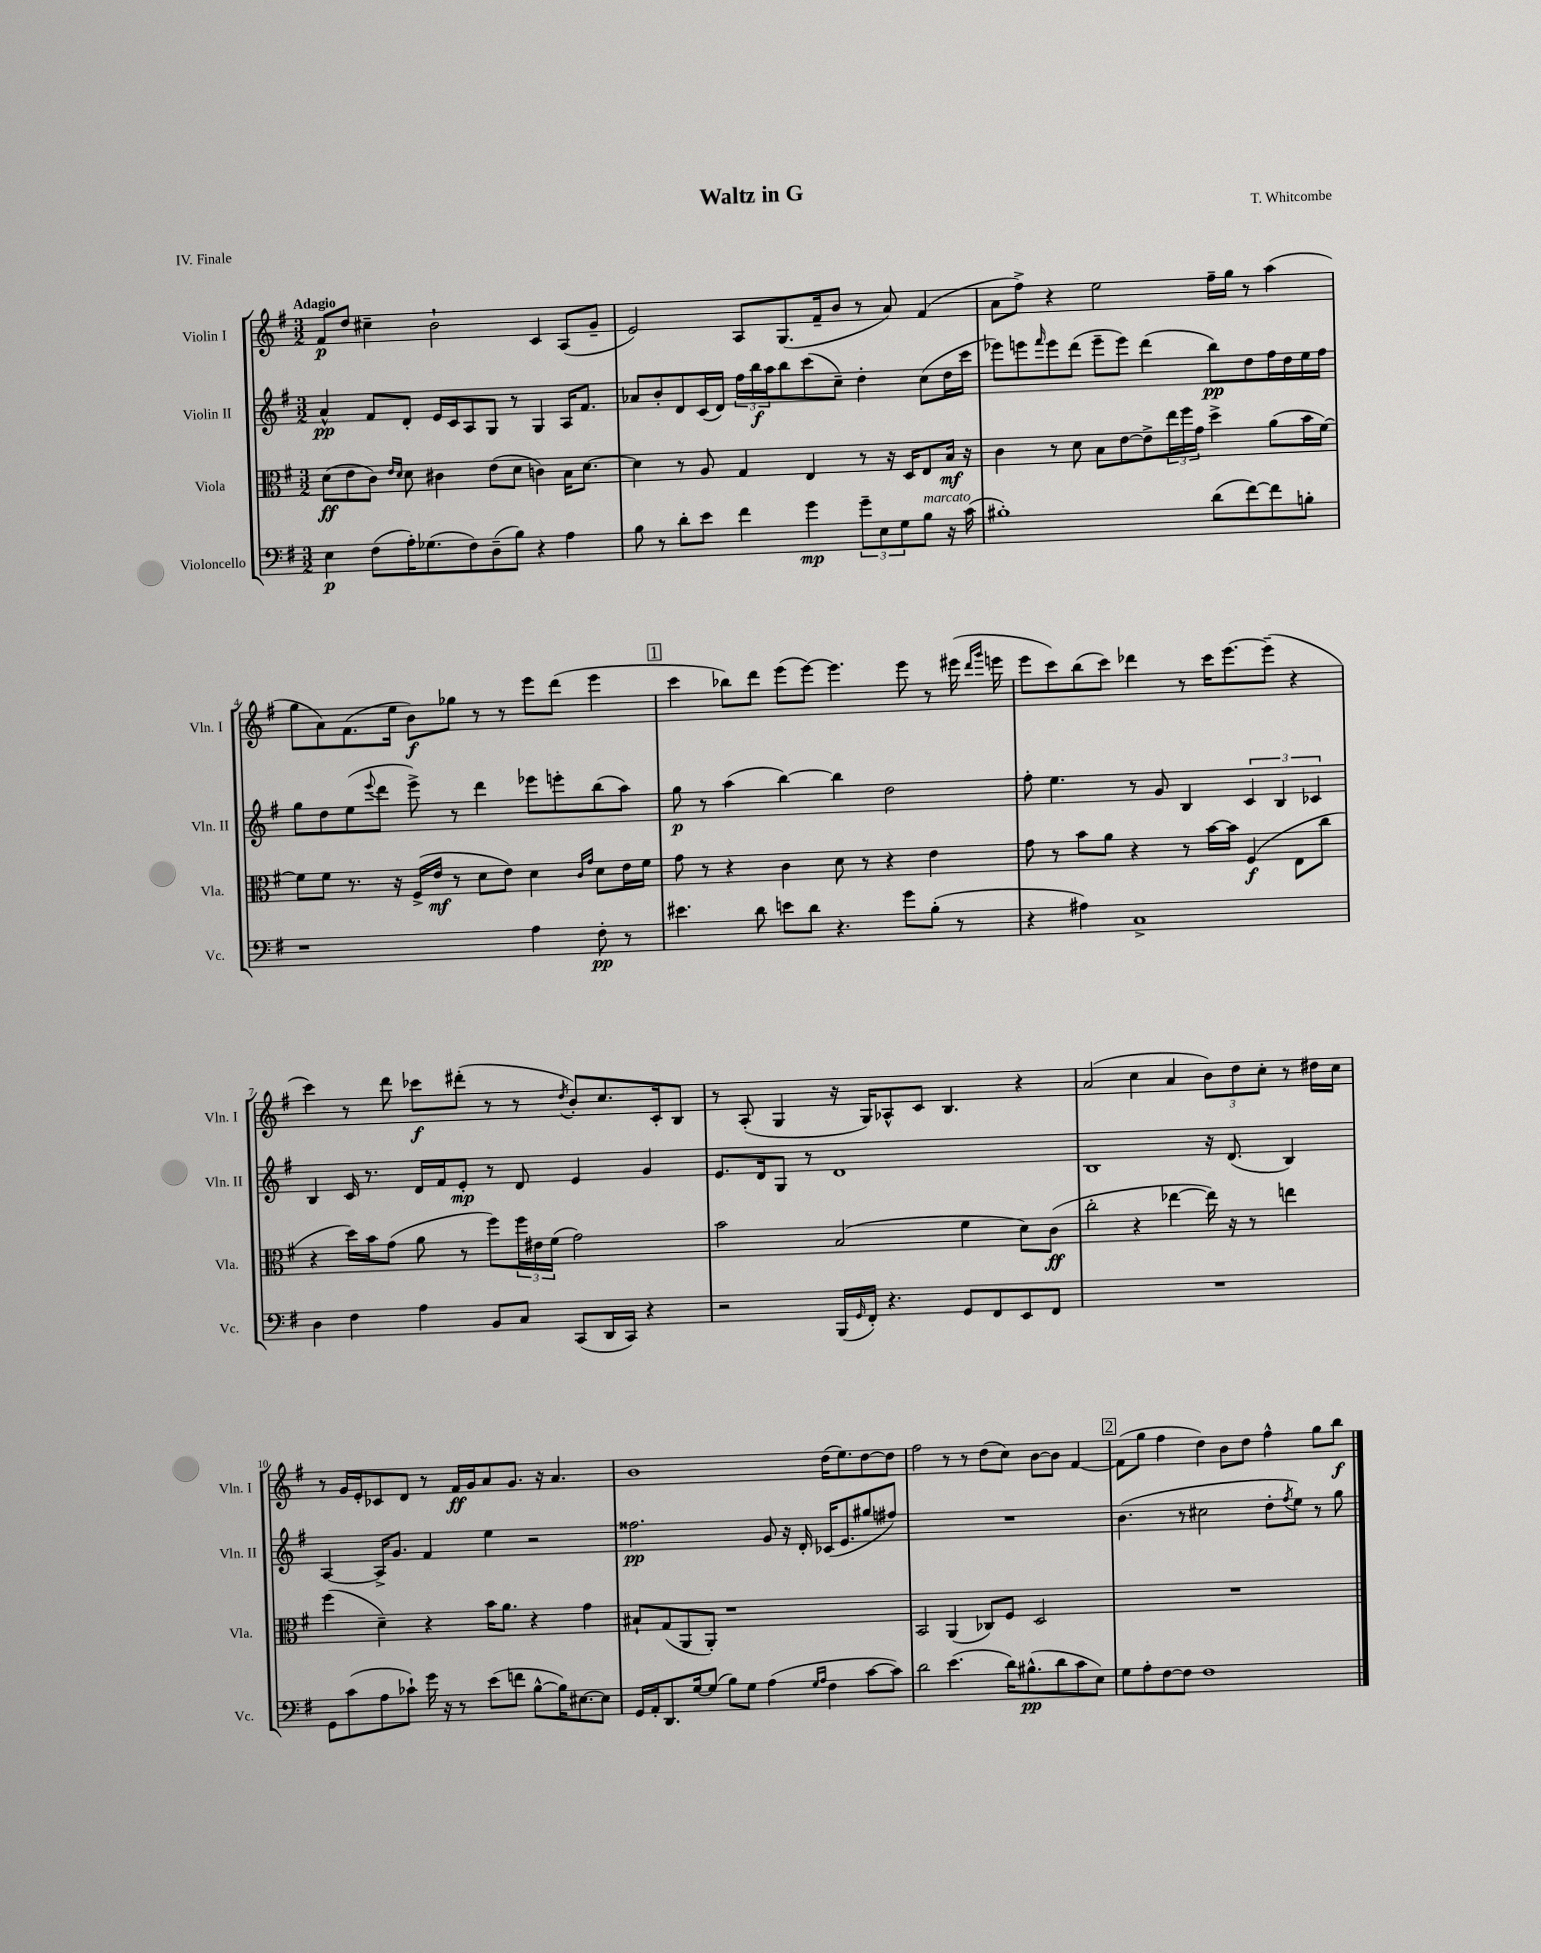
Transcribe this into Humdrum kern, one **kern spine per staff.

**kern	**kern	**kern	**kern
*staff4	*staff3	*staff2	*staff1
*clefF4	*clefC3	*clefG2	*clefG2
*k[f#]	*k[f#]	*k[f#]	*k[f#]
*M3/2	*M3/2	*M3/2	*M3/2
4E\	(8d\L	4a^^/	8f#/L
.	8e\	.	8dd/J
(8F#\L	8c\J)	8f#/L	4cc#~\
.	16qqe/LL	.	.
.	16qqd/JJ	.	.
16A'\K)	8d\	8d'/J	.
(8.G-\	.	.	.
.	4c#\	16e/LL	2b`\
.	.	16c/J	.
8F#\)	.	8A/	.
(8D~\	(8e\L	8G/J	.
8B\J)	8d\J	8r	.
4r	4c\)	4G/	4c/
4A\	16B\LK	16A/LK	(8A/L
.	[8.d\J	8.f#/J	.
.	.	.	8g~/J
=	=	=	=
8B\	4d\]	8a-/L	2e/)
8r	.	8b'/	.
8d'\L	8r	8d/	.
8e\J	8A/	(16c/L	.
.	.	16d/JJ)	.
4f#\	4G/	24ff#\LL	8A/L
.	.	24bb\	.
.	.	24aa\J	.
.	.	8bb\	(8.G/
4g\	4E/	(8ccc\	.
.	.	.	16f#~/k
.	.	8cc~\J)	8b/J
12g~\L	8r	4dd'\	8r
12E\	.	.	.
.	16r	.	8a/)
12G\	.	.	.
.	16D/LK	.	.
8B\J	8E/	(8cc\L	(4f#/
16r	16B/Jk	16dd\L	.
(16c\	16r	16ccc\JJ	.
=	=	=	=
1B#')	4c\	8eee-\L)	8a\L
.	.	8eee\	8ff#^\J)
.	.	16qqfff#/	.
.	8r	8eee\	4r
.	8d\	(8ddd\J	.
.	8B\L	8eee~\L	2ee\
.	[8e\	8eee\J)	.
.	8e^\]	(4ddd\	.
.	24ee\L	.	.
.	24ff#\	.	.
.	24g\JJ	.	.
(8d\L	4dd^\	8bb\L)	16ff#~\LL
.	.	.	16gg\JJ
[8f#\)	.	8dd\	8r
8f#\]	(8a\L	16ff#\L	(4aa\
.	.	16dd\	.
8B'\J	16b\L	16ee\	.
.	[16f#\JJ)	16ff#\JJ	.
=	=	=	=
1r	8f#\]L	8gg\L	8gg\L
.	8f#\J	8dd\	8a\)
.	8.r	(8ee\	(8.f#\
.	.	8qqeee/	.
.	.	8ddd\J	.
.	16r	.	16ee\Jk
.	(16F#^/LL	8eee^\)	8b\L)
.	16e/JJ	.	.
.	8r	8r	8gg-\J
.	8d\L	4ddd\	8r
.	8e\J)	.	8r
4A\	4d\	8eee-\L	8eee\L
.	.	8eee'\	(8ddd\J
.	16qqc/LL	.	.
.	16qqg/JJ	.	.
8F#'\	8d\L	(8bb\	4eee\
8r	16e\L	8aa\J)	.
.	16f#\JJ	.	.
=	=	=	=
4.e#\	8g\	8gg\	4ccc\
.	8r	8r	.
.	4r	(4aa\	8bb-\L)
8d\	.	.	8ddd\J
8e\L	4c\	[4bb\)	(8eee\L
8d\J	.	.	[8eee\J)
4.r	8d\	4bb\]	4.eee\]
.	8r	.	.
.	4r	2dd\	.
8g\L	.	.	8eee\
(8B'\J	4e\	.	8r
8r	.	.	(16eee#\
.	.	.	16qqddd/LL
.	.	.	16qqggg/JJ
.	.	.	16eee\
=	=	=	=
4r	8g\	8ff#'\	8eee\L
.	8r	4.ee\	8ccc\)
4A#\)	8b\L	.	(8bb\
.	8a\J	.	8ccc\J)
1C^	4r	8r	4ddd-\
.	.	8g/	.
.	8r	4B/	8r
.	[16b\LL	.	16ccc\LK
.	16b\]JJ	.	[8.eee\
.	(4F#/	6c/	.
.	.	.	(8eee~\]J
.	.	6B/	.
.	8E\L	.	4r
.	.	6c-/	.
.	8cc\J	.	.
=	=	=	=
4D\	4r	4B/	4ccc\)
4F#\	16dd\LL)	16c/	8r
.	16b\J	8.r	.
.	(8g\J	.	8ddd\
4A\	8a\	16d/LL	8ccc-\L
.	.	16f#/J	.
.	8r	8e'/J	(8ddd#'\J
8BB/L	8ff#\L)	8r	8r
8C/J	24ff#\L	8d/	8r
.	24e#\	.	.
.	(24f#\JJ	.	.
.	.	.	8qdd/
(8CC/L	2g\)	4e/	8b'/L)
16DD/L	.	.	8.cc/
16CC/JJ)	.	.	.
4r	.	4g/	.
.	.	.	16c'/k
.	.	.	8B/J
=	=	=	=
2r	2b\	8.e/L	8r
.	.	.	(8A'/
.	.	16d/k	.
.	.	8G/J	4G/
.	.	8r	.
(16BBB/LL	(2B/	1d	16r
16qqGG/	.	.	.
16FF#'/JJ)	.	.	16G/LK)
4.r	.	.	8A-^^/
.	.	.	8c/J
.	.	.	4.B/
8GG/L	4f#\	.	.
8FF#/	.	.	.
8EE/	8d\L)	.	4r
8FF#/J	(8c\J	.	.
=	=	=	=
1.r	2cc'\	1B	(2a/
.	4r	.	4cc\
.	[4ee-\	.	4a/
.	16ee-\])	16r	12b\L)
.	16r	(8.d/	.
.	.	.	12dd\
.	8r	.	.
.	.	.	12cc'\J
.	4ee\	4B/)	8r
.	.	.	16dd#\LL
.	.	.	16cc\JJ
=	=	=	=
8GG\L	(4ff#\	[4A/	8r
(8c\	.	.	16g/LL
.	.	.	16e'/J
8A\	4d~\)	16A^/]LK	8c-/
.	.	8.g/J	.
8c-`\J)	.	.	8d/J
16g\	4r	4f#/	8r
16r	.	.	.
8r	.	.	16f#/LL
.	.	.	16g/J
(8e\L	16b\LK	4ee\	8a/
.	8.a\J	.	.
8f\J	.	.	8.g/J
[8B^^\L	4r	2r	.
.	.	.	16r
16B\]K)	.	.	4.a/
[8.E#\	.	.	.
.	4g\	.	.
8E#\]J	.	.	.
=	=	=	=
16GG/LL	8B#`/L	2.ff##\	1b
16AA'/J	.	.	.
8.DD/	(8G/	.	.
.	8AA/	.	.
[16G/k	.	.	.
(8G/]J	8AA'/J)	.	.
8B\L)	1r	.	.
8G\J	.	.	.
(4A\	.	8g/	.
.	.	16r	.
.	.	16d'/	.
16qqG/LL	.	.	.
16qqA/JJ	.	.	.
4F#\	.	(16c-/LK	(16dd\LK
.	.	8.e/	8.ee\)
[8c\L	.	8gg#/	[8dd\
8c\]J)	.	8ff#/J)	8dd\]J
=	=	=	=
2d\	2BB/	1.r	2ff#\
(4.e\	(4AA/	.	8r
.	.	.	8r
.	8C-/L)	.	(8dd\L
16d\LK)	8F#/J	.	8cc\J)
(8.B#^^\	.	.	.
.	2D/	.	[8b\L
8d\	.	.	8b\]J
8c\	.	.	[4f#/
8E\J)	.	.	.
=	=	=	=
8G\L	1.r	(4.b\	(8f#\]L
8A'\	.	.	8gg\J
[8F#\	.	.	4ff#\
8F#\]J	.	8r	.
1F#	.	2cc#\	4dd\)
.	.	.	8b\L
.	.	.	8dd\J
.	.	8dd'\L	4ff#^^\
.	.	8qff#/	.
.	.	8ee\J)	.
.	.	8r	8gg\L
.	.	8gg\	8bb\J
==	==	==	==
*-	*-	*-	*-
